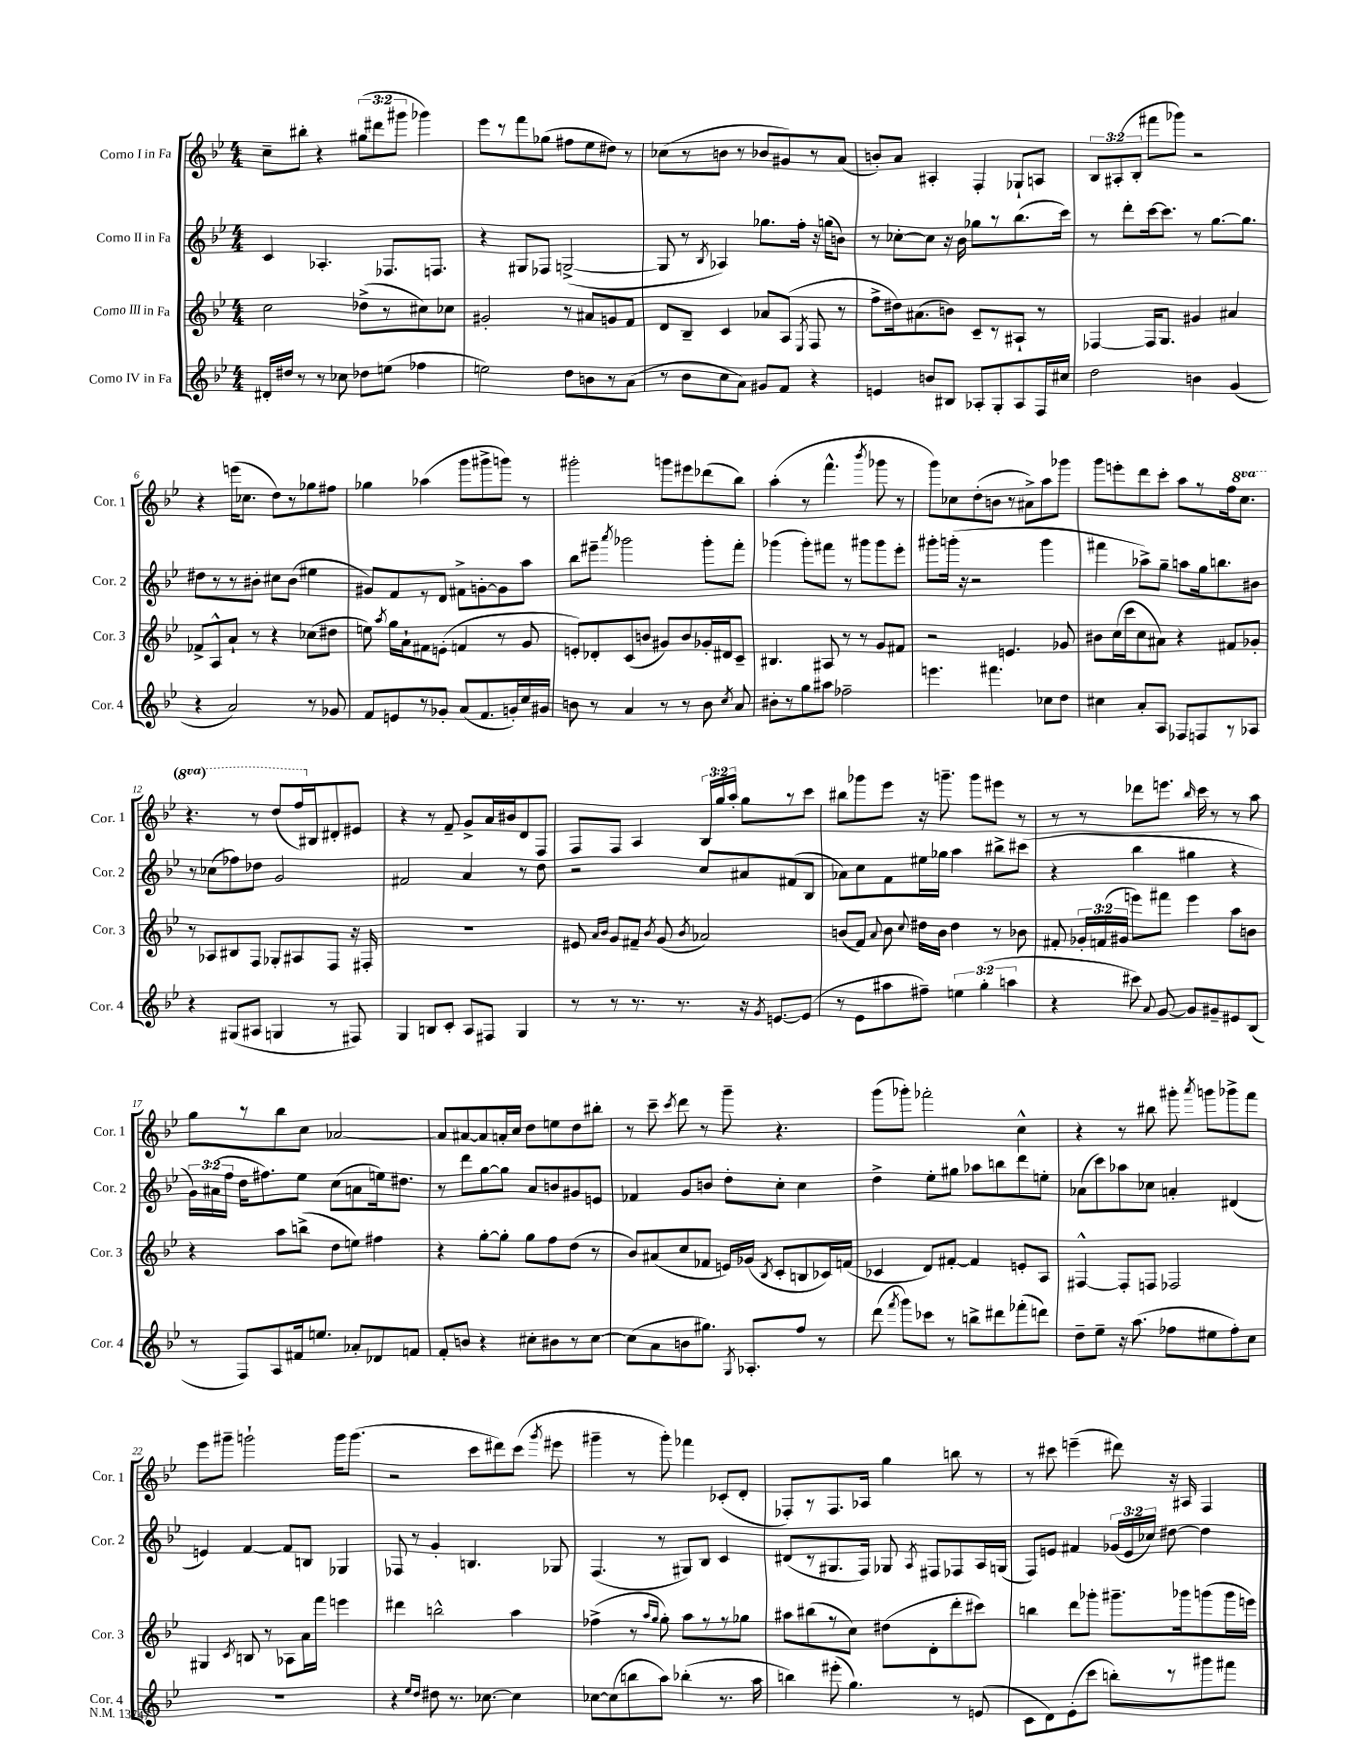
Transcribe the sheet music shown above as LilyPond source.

<<
\new StaffGroup <<
\new Staff = "s0" \with { instrumentName = "Corno I in Fa" shortInstrumentName = "Cor. 1" } {
    \clef treble \key bes \major \numericTimeSignature \time 4/4 \override Staff.TupletNumber.text = #tuplet-number::calc-fraction-text \set Staff.ottavationMarkups = #ottavation-simple-ordinals
    \autoBeamOff c''8[-- bis''8]-. r4 \tuplet 3/2 { gis''8[( dis'''8 gis'''8] } ges'''4) |
    ees'''8[ r8 f'''8 ges''8]( fis''8[ ees''8 dis''8]) r8 |
    ces''8[( r8 b'8] r8 bes'8[ gis'8) r8 a'8]( |
    b'8[-.) a'8] ais4-. f4-. ges8[-! a8] |
    \tuplet 3/2 { bes8[ ais8-.( bes8]-. } fis'''8[ ges'''8]) r2 |
    r4 e'''16[( ces''8.] d''8[) r8 ges''8 fis''8] |
    ges''4 aes''4( g'''8[ gis'''8-> g'''8]) r8 |
    gis'''2-. g'''8[ eis'''8 des'''8( bes''8]) |
    a''4-.( r8 f'''4.-^ \acciaccatura { bes'''8 } ges'''8 r8 |
    g'''8[) ces''8 d''8-.( b'8] r8 ais'8[->) a''8 ges'''8] |
    g'''8[ e'''8-. d'''8 c'''8]-. a''8[ r8 f''16 \ottava #1 c'''8.] |
    r4. r8 d'''8[( f'''16) \ottava #0 bis16 dis'8-. eis'8] |
    r4 r8 f'8-- g'8[-> a'16 bis'16 d'8 f8] |
    f8[ f8] a4 \tuplet 3/2 { bes16[ g''16 a''16]-. } g''8[ r8 c'''8] |
    bis''8[ ges'''8 ees'''8] r16 g'''8.-- g'''8[ eis'''8] r8 |
    r8 r8 des'''8[ e'''8.] \grace { bes''16 } c'''16 r8 r8 a''8 |
    g''8[ r8 bes''8 c''8] aes'2~ |
    aes'8[ ais'8~ ais'8 a'16-. c''16] d''8[ e''8 d''8 bis''8]-. |
    r8 c'''8-- \acciaccatura { c'''8 } d'''8 r8 g'''8-- r4. |
    g'''8[( ges'''8]-.) fes'''2-. c''4-^ |
    r4 r8 bis''8 gis'''8-. \acciaccatura { a'''8 } g'''8[ ges'''8-> f'''8] |
    ees'''8[ gis'''8]-- g'''2-! g'''16[ g'''8.]( |
    r2 c'''8[ dis'''8) c'''8]( \acciaccatura { g'''8 } eis'''8 |
    gis'''4-- r8 gis'''8-.) fes'''4 ces'8[-.( d'8]-. |
    fes8[-.) r8 fes8. aes16] g''4 b''8 r8 |
    r8 cis'''8 e'''4--( dis'''8) r16 ais16 f4 \bar "|." |
}
\new Staff = "s1" \with { instrumentName = "Corno II in Fa" shortInstrumentName = "Cor. 2" } {
    \clef treble \key bes \major \numericTimeSignature \time 4/4 \override Staff.TupletNumber.text = #tuplet-number::calc-fraction-text
    \autoBeamOff c'4 aes4.-. fes8.[ f8.] |
    r4 gis8[ fes8] g2~->( |
    g8 r8 \acciaccatura { bes8 } aes4) ges''8.[ f''16]-. r16 g''16[( b'8]) |
    r8 ces''8[~-. ces''8] r16 bes'16 ges''8[ r8 bes''8.( c'''16]) |
    r8 d'''8[-. c'''16~ c'''8.] r8 g''8.[~ g''8.] |
    dis''8[ r8 r8 bis'8]-. cis''8[ bis'8]( eis''4 |
    gis'8[) f'8 r8 d'8] fis'8[-> g'8~-. g'8 a''8] |
    bes''8[ eis'''8]-- \acciaccatura { a'''8 } ges'''2 ges'''8[-. f'''8]-. |
    ges'''4( ges'''8[-.) fis'''8] r8 gis'''8[ gis'''8 ees'''8]-. |
    gis'''8[-. g'''16]-.( r16 r2 g'''4 |
    fis'''4 aes''8[->) g''8]-- a''8[ g''16 b''8. bis'8] |
    r8 ces''8[( fes''8) des''8] g'2 |
    fis'2 a'4 r8 d''8 |
    r2 c''8[ ais'8 fis'8( bes8] |
    aes'8[) c''8 f'8 eis''16 ges''16] a''4 bis''8[-> cis'''8]( |
    r4 bes''4 gis''4 r4 |
    \tuplet 3/2 { g'16[) ais'16( f''16] } d''16[ fis''8.) ees''8] c''8[( a'8 e''16) dis''8.] |
    r8 d'''8[ g''8~ g''8] a'8[ b'8 gis'8 e'8] |
    fes'4 g'8[ b'8] d''8[-. c''8]-. c''4 |
    d''4-> ees''8[-. gis''8] aes''8[ b''8 d'''8 e''8]-. |
    aes'8[( c'''8) aes''8 ces''8] a'4-. dis'4( |
    e'4) f'4~ f'8[ b8] ges4 |
    fes8 r8 g'4-. b4. ges8 |
    f4.( r8 gis8[) bes8] c'4 |
    dis'8[( r8 gis8. f16]) ges8 \acciaccatura { a8 } fis8[ fes8 a16 g16]( |
    f8[) e'8] fis'4 \tuplet 3/2 { ges'16[( e'16 ces''16]) } dis''8~ dis''4 \bar "|." |
}
\new Staff = "s2" \with { instrumentName = "Corno III in Fa" shortInstrumentName = "Cor. 3" } {
    \clef treble \key bes \major \numericTimeSignature \time 4/4 \override Staff.TupletNumber.text = #tuplet-number::calc-fraction-text
    \autoBeamOff c''2 des''8[->( r8 cis''8) ces''8] |
    gis'2-. r8 ais'8[ g'8 f'8] |
    d'8[ bes8]-- c'4 aes'8[ a8]( \acciaccatura { ees8 } f8 r8 |
    f''8[-> dis''16) ais'8.( b'8]) c'8[-- r8 ais8]-! r8 |
    fes4~ fes16[ g8.] gis'4 ais'4 |
    fes'8[-> a8-^ a'8]-! r8 r4 ces''8[( dis''8] |
    e''8) \acciaccatura { a''8 } g''16[ a'16-! fis'8 e'8]-.( f'4 r8 g'8 |
    e'8[-.) des'8-. c'8( b'8] gis'8[) b'8 ges'16-. dis'16 c'8]-- |
    bis4. ais8 r8 r8 g'8[ fis'8] |
    r2 e'4. ges'8 |
    bis'8[ c''16( c'''16 c''8 ais'8]) r4 fis'8[ ges'8]-. |
    r8 aes8[ bis8 f8] ges8[-. ais8 f8] r16 fis16-. |
    R1 |
    eis'8 \grace { a'16[ bes'16] } g'8[ fis'8]-- \acciaccatura { bes'8 } g'8( \acciaccatura { bes'8 } aes'2) |
    b'8[( f'8]) \appoggiatura { a'8 } b'8 \appoggiatura { c''8 } dis''16[ b'16] dis''4 r8 bes'8 |
    fis'8-. \tuplet 3/2 { ges'16[-. f'16( gis'16] } e'''8[) fis'''8] e'''4 a''8[ b'8] |
    r4 a''8[ b''8]->( d''8[ e''8]) fis''4 |
    r4 g''8[~-. g''8]-. g''8[ f''8 d''8]( r8 |
    bes'8[) ais'8( c''8 fes'8] e'16[) ges'16]( \acciaccatura { bes8 } c'8[-. b8 ces'16) f'16]( |
    ces'4 d'8[) fis'8]~-. fis'4 e'8[-. a8] |
    fis4~-^ fis8[-. f8] fes2 |
    gis4 \acciaccatura { c'8 } b8 r8 aes8[ a'16 f'''16] e'''4 |
    dis'''4 b''2-^ a''4 |
    fes''4->( r8 \grace { a''16[ g''16] } g''8-.) a''8[ r8 r8 ges''8] |
    ais''8[ bis''8( r8 c''8]) dis''8[( d'8-. d'''8-. cis'''8]) |
    b''4 d'''8[ ges'''8]-. gis'''8.[-- ges'''16 g'''8( g'''16 e'''16]) \bar "|." |
}
\new Staff = "s3" \with { instrumentName = "Corno IV in Fa" shortInstrumentName = "Cor. 4" } {
    \clef treble \key bes \major \numericTimeSignature \time 4/4 \override Staff.TupletNumber.text = #tuplet-number::calc-fraction-text
    \autoBeamOff dis'16[-. dis''16] r8 r8 ces''8 des''8[ e''8]( fes''4 |
    e''2) d''8[ b'8 r8 a'8]( |
    r8 bes'8[ c''8 a'8]) gis'8[ f'8] r4 |
    e'4 b'8[ bis8] aes8[-. g8-. aes8 f16 cis''16] |
    d''2 b'4 g'4( |
    r4 a'2) r8 ges'8 |
    f'8[ e'8 r8 ges'8]-. a'8[( f'8. g'16-.) c''16 gis'16] |
    b'8 r8 a'4 r8 r8 b'8 \acciaccatura { c''8 } a'8 |
    bis'8[-. r8 g''8 ais''8] fes''2-- |
    e'''4. fis'''4. ces''8[ d''8] |
    cis''4 a'8[-. a8] fes8[ f8 r8 aes8] |
    r4 gis8[( ais8] g4 r8 fis8) |
    g4 b8[ c'8]-. a8[ fis8] g4 |
    r8 r8 r8. r8. r16 \acciaccatura { g'8 } e'8.[~ e'8]( |
    r8 ees'8[ ais''8 fis''8]--) \tuplet 3/2 { e''4 g''4-.( a''4 } |
    r4 cis'''8) \appoggiatura { a'8 } g'8~ g'8[ gis'8-- eis'8 bes8]( |
    r8 f8[) a8 fis'16 e''8.] aes'8[-. des'8 f'8] |
    f'8[-. b'8] r4 cis''8[-. bis'8 r8 cis''8]~ |
    cis''8[( a'8 b'8 gis''8.]) \acciaccatura { g8 } aes8.[-. f''8] r8 |
    d'''8( \acciaccatura { f'''8 } g'''8[) ces'''8] r8 b''8[-> dis'''8 fes'''8-.( d'''8]) |
    d''8[-- ees''8]-- r16 a''8.( fes''8[ eis''8 fes''8-.) c''8] |
    R1 |
    r4 \grace { ees''16[ d''16] } dis''8 r8. ces''8.~ ces''4 |
    ces''8[~ ces''8( b''8 a''8]) bes''4-.( r8. a''16 |
    b''4) eis'''8-.( g''4.) r8 e'8( |
    c'8[ d'8) ees'8-.( c'''8] b''8[-.) r8 gis'''8 fis'''8] \bar "|." |
}
>>
>>
